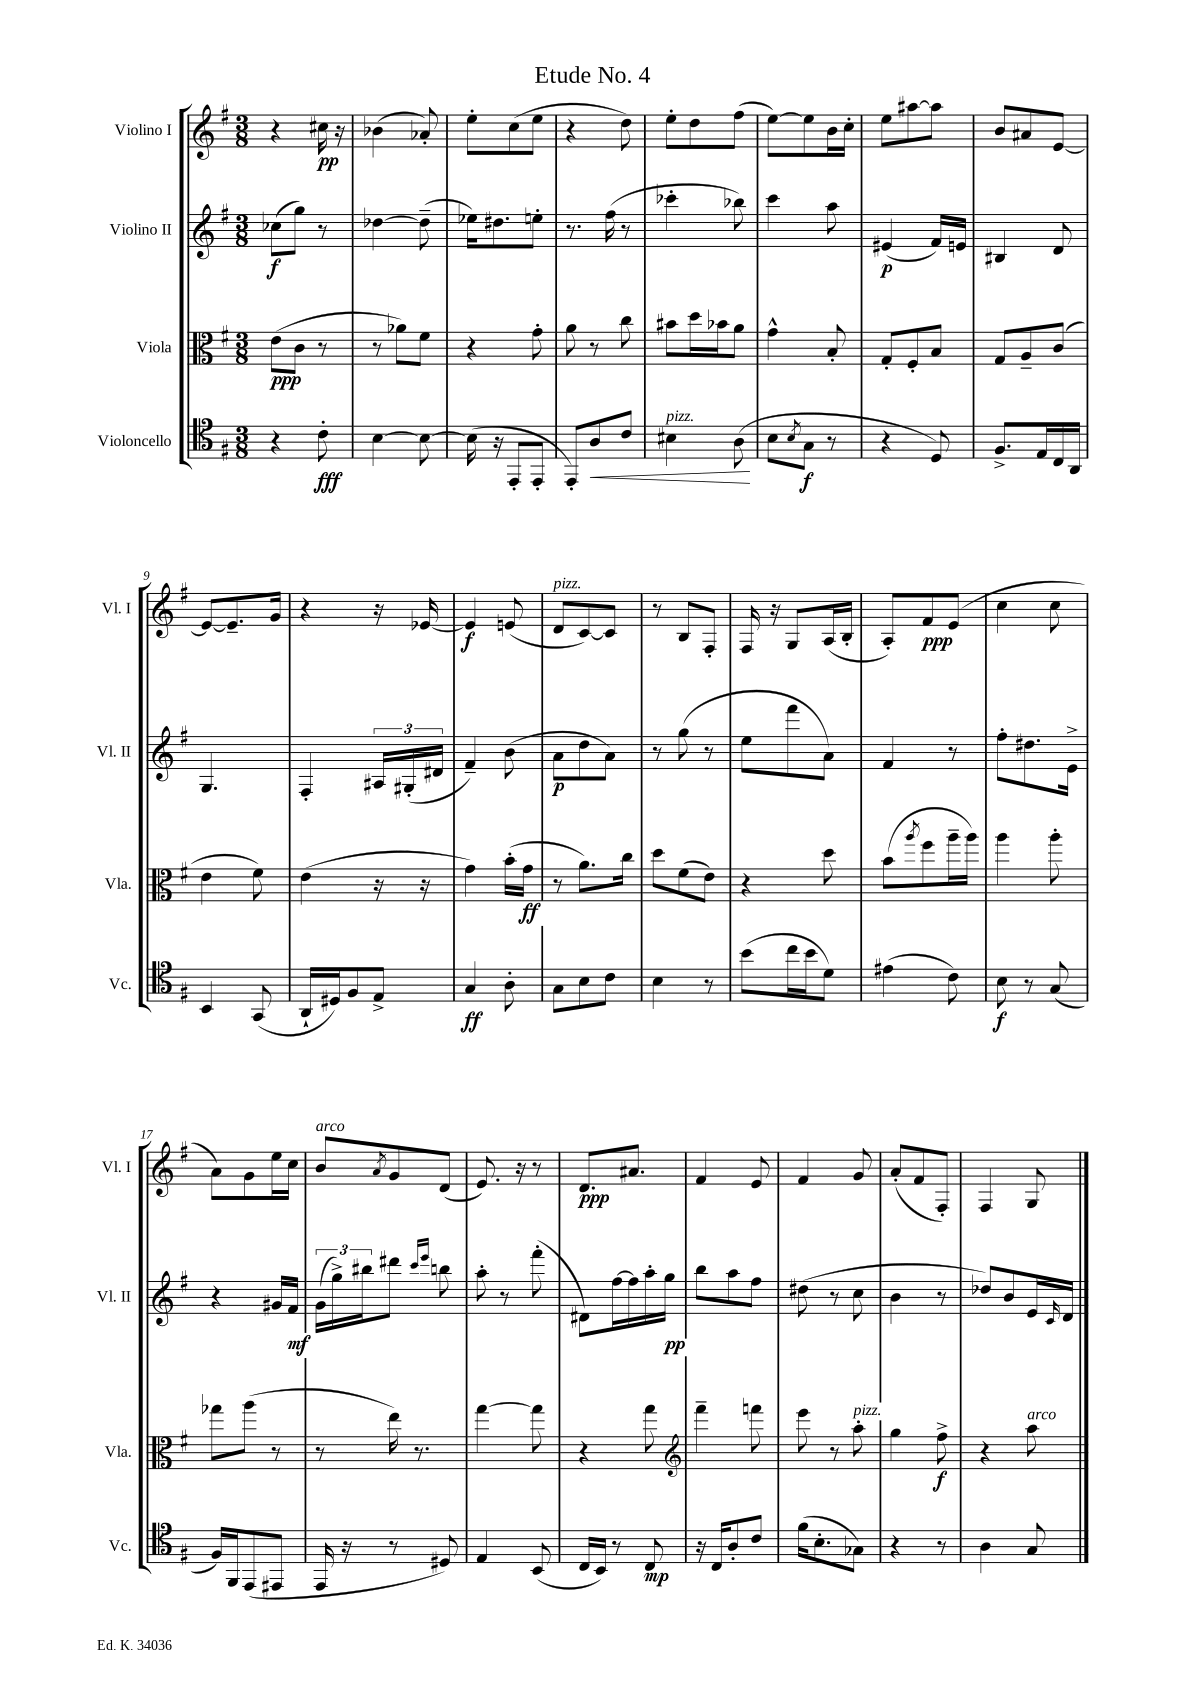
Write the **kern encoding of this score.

**kern	**dynam	**kern	**dynam	**kern	**dynam	**kern	**dynam
*part4	*part4	*part3	*part3	*part2	*part2	*part1	*part1
*staff4	*staff4	*staff3	*staff3	*staff2	*staff2	*staff1	*staff1
*I"Violoncello	*	*I"Viola	*	*I"Violino II	*	*I"Violino I	*
*I'Vc.	*	*I'Vla.	*	*I'Vl. II	*	*I'Vl. I	*
*clefC4	*	*clefC3	*	*clefG2	*	*clefG2	*
*k[f#]	*	*k[f#]	*	*k[f#]	*	*k[f#]	*
*M3/8	*	*M3/8	*	*M3/8	*	*M3/8	*
=1	=1	=1	=1	=1	=1	=1	=1
4r	.	(8e\L	ppp	(8cc-X\L	f	4r	.
.	.	8c\J	.	8gg\J)	.	.	.
8c'\	fff	8r	.	8r	.	16cc#X\	pp
.	.	.	.	.	.	16r	.
=2	=2	=2	=2	=2	=2	=2	=2
[4B\	.	8r	.	[4dd-X\	.	(4b-X\	.
.	.	8a-X\L)	.	.	.	.	.
8B\_	.	8f#\J	.	(8dd-~\]	.	8a-X'/)	.
=3	=3	=3	=3	=3	=3	=3	=3
(16B\]	.	4r	.	16ee-X\KL)	.	8ee'\L	.
16r	.	.	.	8.dd#X\	.	.	.
8EE'/L	.	.	.	.	.	(8cc\	.
8EE'/J	.	8g'\	.	8een'\J	.	8ee\J	.
=4	=4	=4	=4	=4	=4	=4	=4
8EE'/L)	.	8a\	.	8.r	.	4r	.
!	!LO:HP:b	!	!	!	!	!	!
8A/	<	8r	.	.	.	.	.
.	.	.	.	(16ff#\	.	.	.
8c/J	.	8cc\	.	8r	.	8dd\)	.
=5	=5	=5	=5	=5	=5	=5	=5
!LO:TX:a:i:t=pizz.	!	!	!	!	!	!	!
4B#X\	.	8b#X\L	.	4ccc-X'\	.	8ee'\L	.
.	.	16dd\L	.	.	.	8dd\	.
.	.	16b-X\J	.	.	.	.	.
(8A\	.	8a\J	.	8bb-X\)	.	(8ff#\J	.
.	[	.	.	.	.	.	.
=6	=6	=6	=6	=6	=6	=6	=6
8B\L	.	4g^^\	.	4ccc\	.	[8ee\L)	.
8qB/	.	.	.	.	.	.	.
8G\J	f	.	.	.	.	8ee\]	.
8r	.	8B'/	.	8aa\	.	16b\L	.
.	.	.	.	.	.	16cc'\JJ	.
=7	=7	=7	=7	=7	=7	=7	=7
4r	.	8G'/L	.	(4e#X/	p	8ee\L	.
.	.	8F#'/	.	.	.	[8aa#X\	.
8D/)	.	8B/J	.	16f#/LL)	.	8aa#\J]	.
.	.	.	.	16en/JJ	.	.	.
=8	=8	=8	=8	=8	=8	=8	=8
8.F#^/L	.	8G/L	.	4B#X/	.	8b/L	.
.	.	8A~/	.	.	.	8a#X/	.
16E/L	.	.	.	.	.	.	.
16C/	.	(8c/J	.	8d/	.	[8e/J	.
16AA/JJ	.	.	.	.	.	.	.
!!LO:LB:g=z
=9	=9	=9	=9	=9	=9	=9	=9
4BB/	.	4e\	.	4.G/	.	8e/L_	.
.	.	.	.	.	.	8.e~/]	.
(8GG/	.	8f#\)	.	.	.	.	.
.	.	.	.	.	.	16g/Jk	.
=10	=10	=10	=10	=10	=10	=10	=10
16AA`/LL	.	(4e\	.	4F#'/	.	4r	.
16D#X/J)	.	.	.	.	.	.	.
8F#/	.	.	.	.	.	.	.
8E^/J	.	16r	.	24A#X/LL	.	16r	.
.	.	.	.	(24G#X'/	.	.	.
.	.	16r	.	.	.	[16e-X/	.
.	.	.	.	24d#X/JJ	.	.	.
=11	=11	=11	=11	=11	=11	=11	=11
4G/	ff	4g\)	.	4f#~/)	.	4e-/]	f
8A'\	.	(16b'\LL	.	(8b\	.	(8en/	.
.	.	16g\JJ	ff	.	.	.	.
=12	=12	=12	=12	=12	=12	=12	=12
!	!	!	!	!	!	!LO:TX:a:i:t=pizz.	!
8G\L	.	8r	.	8a\L	p	8d/L	.
8B\	.	8.a\L)	.	8dd\	.	[8c/)	.
8c\J	.	.	.	8a\J)	.	8c/J]	.
.	.	16cc\Jk	.	.	.	.	.
=13	=13	=13	=13	=13	=13	=13	=13
4B\	.	8dd\L	.	8r	.	8r	.
.	.	(8f#\	.	(8gg\	.	8B/L	.
8r	.	8e\J)	.	8r	.	8F#'/J	.
=14	=14	=14	=14	=14	=14	=14	=14
(8b\L	.	4r	.	8ee\L	.	16F#/	.
.	.	.	.	.	.	16r	.
16cc\L	.	.	.	8fff#\	.	8G/L	.
16b\J	.	.	.	.	.	.	.
8d\J)	.	8dd\	.	8a\J)	.	(16A/L	.
.	.	.	.	.	.	16B'/JJ	.
=15	=15	=15	=15	=15	=15	=15	=15
(4e#X\	.	(8b\L	.	4f#/	.	8A'/L)	.
.	.	8qaa/	.	.	.	.	.
.	.	8ff#\	.	.	.	8f#/	ppp
8c\)	.	16aa~\L	.	8r	.	(8e/J	.
.	.	16aa\JJ)	.	.	.	.	.
=16	=16	=16	=16	=16	=16	=16	=16
8B\	f	4aa\	.	8ff#'\L	.	4cc\	.
8r	.	.	.	8.dd#X\	.	.	.
(8G/	.	8aa'\	.	.	.	8cc\	.
.	.	.	.	16e^\Jk	.	.	.
!!LO:LB:g=z
=17	=17	=17	=17	=17	=17	=17	=17
16F#/LL)	.	8gg-X\L	.	4r	.	8a\L)	.
16FF#/J	.	.	.	.	.	.	.
(8EE/	.	(8aa\J	.	.	.	8g\	.
8EE#X/J	.	8r	.	16g#X/LL	.	16ee\L	.
.	.	.	.	16f#/JJ	mf	16cc\JJ	.
=18	=18	=18	=18	=18	=18	=18	=18
!	!	!	!	!	!	!LO:TX:a:i:t=arco	!
16EE/	.	8r	.	(24g\LL	.	8b/L	.
.	.	.	.	24gg^\)	.	.	.
16r	.	.	.	.	.	.	.
.	.	.	.	24bb#X\J	.	.	.
.	.	.	.	.	.	8qa/	.
8r	.	16ee\)	.	8ddd#X\J	.	8g/	.
.	.	8.r	.	.	.	.	.
.	.	.	.	16qqccc/LL	.	.	.
.	.	.	.	16qqeee/JJ	.	.	.
8D#X/)	.	.	.	8bbn\	.	(8d/J	.
=19	=19	=19	=19	=19	=19	=19	=19
4E/	.	[4gg\	.	8aa'\	.	8.e/)	.
.	.	.	.	8r	.	.	.
.	.	.	.	.	.	16r	.
(8BB/	.	8gg\]	.	(8fff#'\	.	8r	.
=20	=20	=20	=20	=20	=20	=20	=20
16C/LL	.	4r	.	8d#X\L)	.	8.d/L	ppp
16BB/JJ)	.	.	.	.	.	.	.
8r	.	.	.	[16ff#\L	.	.	.
.	.	.	.	16ff#\]	.	8.a#X/J	.
8C/	mp	8gg\	.	16aa'\	.	.	.
.	.	.	.	16gg\JJ	pp	.	.
=21	=21	=21	=21	=21	=21	=21	=21
*	*	*clefG2	*	*	*	*	*
16r	.	4fff#~\	.	8bb\L	.	4f#/	.
16C/KL	.	.	.	.	.	.	.
8A'/	.	.	.	8aa\	.	.	.
8c/J	.	8fffn\	.	8ff#\J	.	8e/	.
=22	=22	=22	=22	=22	=22	=22	=22
(16f#\KL	.	8eee\	.	(8dd#X\	.	4f#/	.
8.B'\	.	.	.	.	.	.	.
.	.	8r	.	8r	.	.	.
!	!	!LO:TX:a:i:t=pizz.	!	!	!	!	!
8G-X\J)	.	8aa'\	.	8cc\	.	8g/	.
=23	=23	=23	=23	=23	=23	=23	=23
4r	.	4gg\	.	4b\	.	(8a'/L	.
.	.	.	.	.	.	8f#/	.
8r	.	8ff#^\	f	8r	.	8F#'/J)	.
=24	=24	=24	=24	=24	=24	=24	=24
4A\	.	4r	.	8dd-X/L)	.	4F#/	.
.	.	.	.	8b/	.	.	.
!	!	!LO:TX:a:i:t=arco	!	!	!	!	!
8G/	.	8aa\	.	16e/L	.	8G/	.
.	.	.	.	16qqc/	.	.	.
.	.	.	.	16d/JJ	.	.	.
==	==	==	==	==	==	==	==
*-	*-	*-	*-	*-	*-	*-	*-
